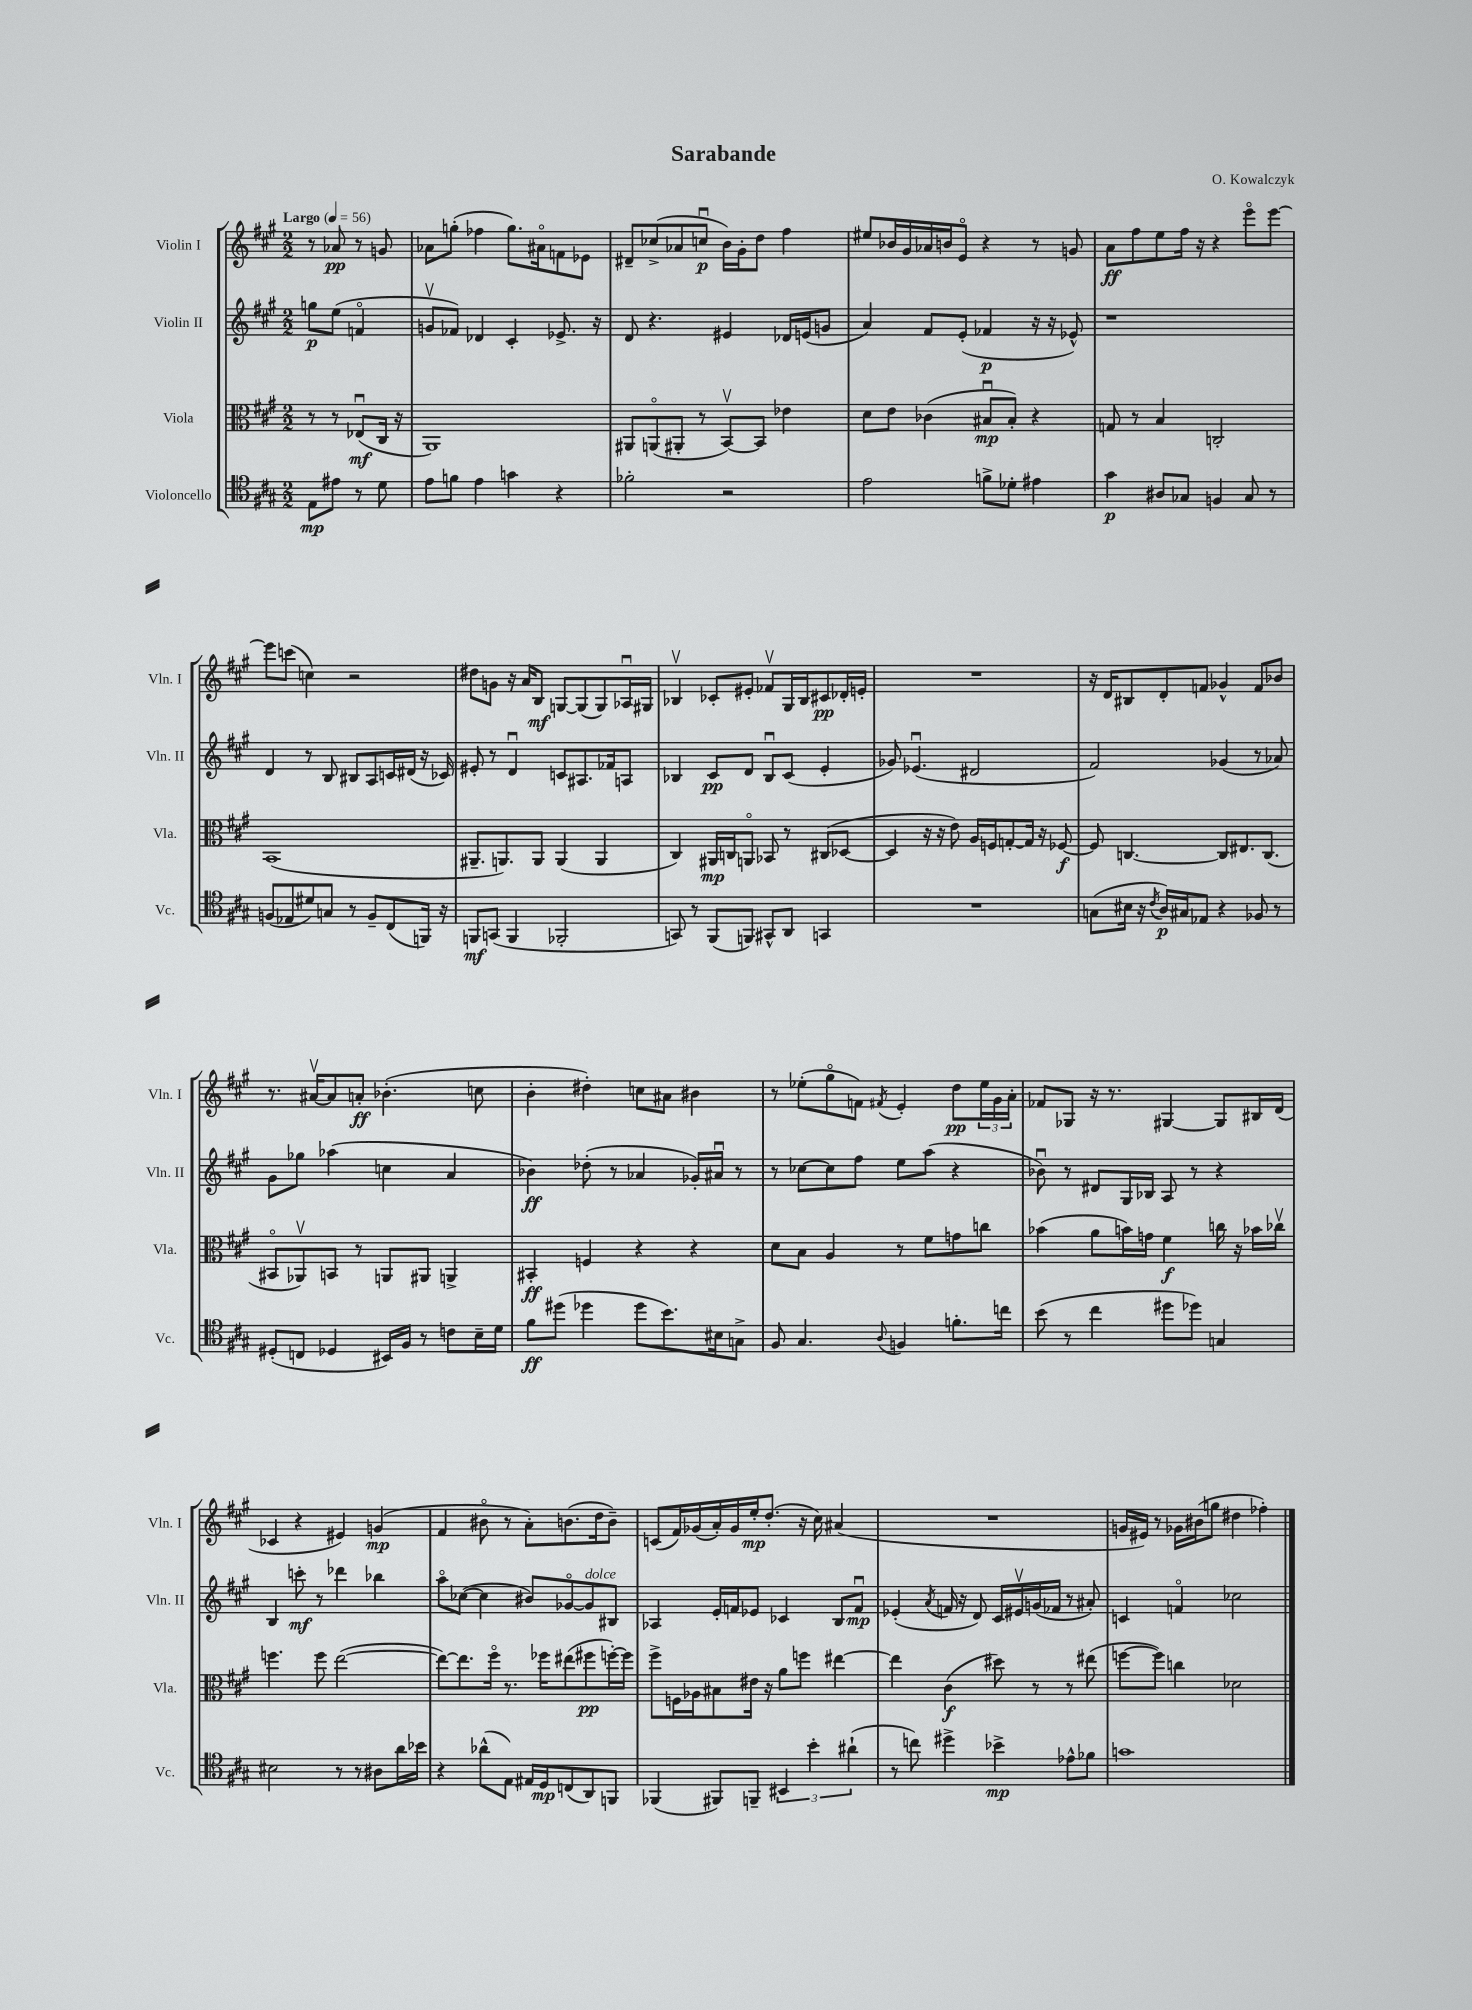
\header { title = "Sarabande" composer = "O. Kowalczyk" }
<<
\new StaffGroup <<
\new Staff = "s0" \with { instrumentName = "Violin I" shortInstrumentName = "Vln. I" } {
    \clef treble \key a \major \numericTimeSignature \time 2/2 \partial 2 \tempo "Largo" 4 = 56
    r8 aes'8\pp r8 g'8 |
    aes'8 g''8-.( fes''4 g''8.) ais'16\flageolet f'8 ees'8 |
    dis'8-- ces''8->( aes'8 c''8\downbow\p b'16) gis'16-. d''8 fis''4 |
    eis''8 bes'16 gis'16 aes'16 b'16 e'8\flageolet r4 r8 g'8 |
    a'8\ff fis''8 e''8 fis''16 r16 r4 e'''8\flageolet e'''8~ |
    e'''8 c'''8( c''4) r2 |
    dis''8 g'8 r16 a'16 b8\mf g8~ g8( g8) aes16\downbow gis16 |
    bes4\upbow ces'8-. eis'8-. fes'8\upbow gis16 bes16 cis'8\pp des'16-. e'16-. |
    R1 |
    r16 d'16 bis8 d'8-. f'8 ges'4-^ f'8 bes'8 |
    r8. ais'16~\upbow ais'8 a'8-.\ff bes'4.-.( c''8 |
    b'4-. dis''4-.) c''8 ais'8 bis'4 |
    r8 ees''8-.( gis''8\flageolet f'8) \acciaccatura { fis'8 } e'4-. d''8\pp \tuplet 3/2 { ees''16 gis'16 a'16-. } |
    fes'8 ges8 r16 r8. gis4~ gis8 bis16 d'16( |
    ces'4 r4 eis'4) g'4\mp( |
    fis'4 bis'8\flageolet r8 a'8-.) b'8.( d''16 b'8--) |
    c'8( fis'16) ges'16( a'16-.) ges'16 e''16-.\mp d''8.-.( r16 cis''16) ais'4( |
    R1 |
    g'16 eis'16) r8 ges'16 bis'16( g''8 dis''4 fes''4-.) \bar "|." |
}
\new Staff = "s1" \with { instrumentName = "Violin II" shortInstrumentName = "Vln. II" } {
    \clef treble \key a \major \numericTimeSignature \time 2/2 \partial 2
    g''8\p e''8( f'4\flageolet |
    g'8\upbow fes'8) des'4 cis'4-. ees'8.-> r16 |
    d'8 r4. eis'4 des'16 e'16( g'8 |
    a'4) fis'8 e'8-.( fes'4\p r16 r16 ees'8-^) |
    r1 |
    d'4 r8 b8 bis8 a8 c'16 dis'16( r16 ces'16) |
    eis'8-. r8 d'4\downbow c'8 ais8. fes'16 a8 |
    bes4 cis'8\pp d'8 bes8\downbow cis'8( e'4-. |
    ges'8) ees'4.\downbow( dis'2 |
    fis'2) ges'4( r8 aes'8) |
    gis'8 ges''8 aes''4( c''4 a'4 |
    bes'4\ff) des''8-.( r8 aes'4 ges'16-.) ais'16\downbow r8 |
    r8 ces''8~ ces''8 fis''8 e''8 a''8( r4 |
    bes'8\downbow) r8 dis'8 gis16 bes16 a8 r8 r4 |
    b4 c'''8-.\mf r8 des'''4 bes''4 |
    a''8\flageolet ces''8~( ces''4 bis'8) ges'8~\flageolet ges'8^\markup { \italic "dolce" } bis8 |
    aes4 e'16-. f'16 ees'8 ces'4 b8 f'8\downbow\mp |
    ees'4-.( \acciaccatura { a'8 } f'16 r16 d'8) cis'16 eis'16\upbow g'16( fes'16 r8 ais'8-.) |
    c'4 f'4\flageolet ces''2 \bar "|." |
}
\new Staff = "s2" \with { instrumentName = "Viola" shortInstrumentName = "Vla." } {
    \clef alto \key a \major \numericTimeSignature \time 2/2 \partial 2
    r8 r8 ees8\downbow\mf( cis16 r16 |
    a,1) |
    ais,8 a,8\flageolet( ais,8-. r8 b,8~\upbow) b,8 ees'4 |
    d'8 e'8 ces'4( bis8\downbow\mp bis8-.) r4 |
    g8 r8 b4 c2-. |
    b,1( |
    ais,8.-- a,8.) a,8 a,4( a,4 |
    cis4) ais,16\mp c16 a,8\flageolet bes,8 r8 cis8( des8~ |
    des4 r16 r16 e'8) a16 f16 g8~-. g16 r16 fes8~\f |
    fes8 c4.~ c8 eis8. c8.( |
    bis,8\flageolet aes,8\upbow) b,8 r8 a,8 ais,8 a,4-> |
    bis,4-.\ff f4 r4 r4 |
    d'8 b8 a4 r8 fis'8 g'8 c''8 |
    bes'4( a'8 b'16) g'16 fis'4\f c''16 r16 bes'16 ces''16\upbow |
    f''4. f''8 e''2~( |
    e''8~) e''8. fis''16\flageolet r8. fes''16 eis''8( fis''8\pp f''16~-.) f''16 |
    fis''8-> f16 aes16 bis8 eis'16 r16 a'8 f''8 eis''4~ |
    eis''4 cis'4\f( dis''8) r8 r8 eis''8( |
    f''8~ f''8) c''4 des'2 \bar "|." |
}
\new Staff = "s3" \with { instrumentName = "Violoncello" shortInstrumentName = "Vc." } {
    \clef tenor \key a \major \numericTimeSignature \time 2/2 \partial 2
    e8\mp eis'8 r8 d'8 |
    e'8 f'8 e'4 g'4 r4 |
    fes'2-. r2 |
    e'2 f'8-> des'8-. eis'4 |
    gis'4\p ais8 ges8 f4 ges8 r8 |
    f8( ees8 dis'8) g8 r8 f8-- cis8( f,16) r16 |
    f,8\mf g,8( f,4 fes,2-. |
    g,8) r8 fis,8( f,8) gis,8-^ a,8 g,4 |
    R1 |
    g8( bis16 r16 \acciaccatura { cis'8 } a16\p) gis16 ees8 r4 fes8 r8 |
    dis8-.( c8 des4 bis,16) fis16 r8 c'8 b16-- d'16 |
    fis'8\ff dis''8( des''4 des''8 b'8.) bis16 g8-> |
    fis8 gis4. \appoggiatura { a8 } f4 f'8.-. c''16 |
    b'8( r8 cis''4 dis''8 des''8) g4 |
    bis2 r8 r8 ais8 a'16 bes'16 |
    r4 aes'8-^( e8) eis16 d16\mp c8( a,8) f,8 |
    fes,4( fis,8) f,8-- \tuplet 3/2 { bis,4 b'4-. ais'4-!( } |
    r8 c''8) dis''4-> bes'4->\mp ees'8-^ fes'8 |
    g'1 \bar "|." |
}
>>
>>
\layout { \context { \Score \remove "Bar_number_engraver" } }
